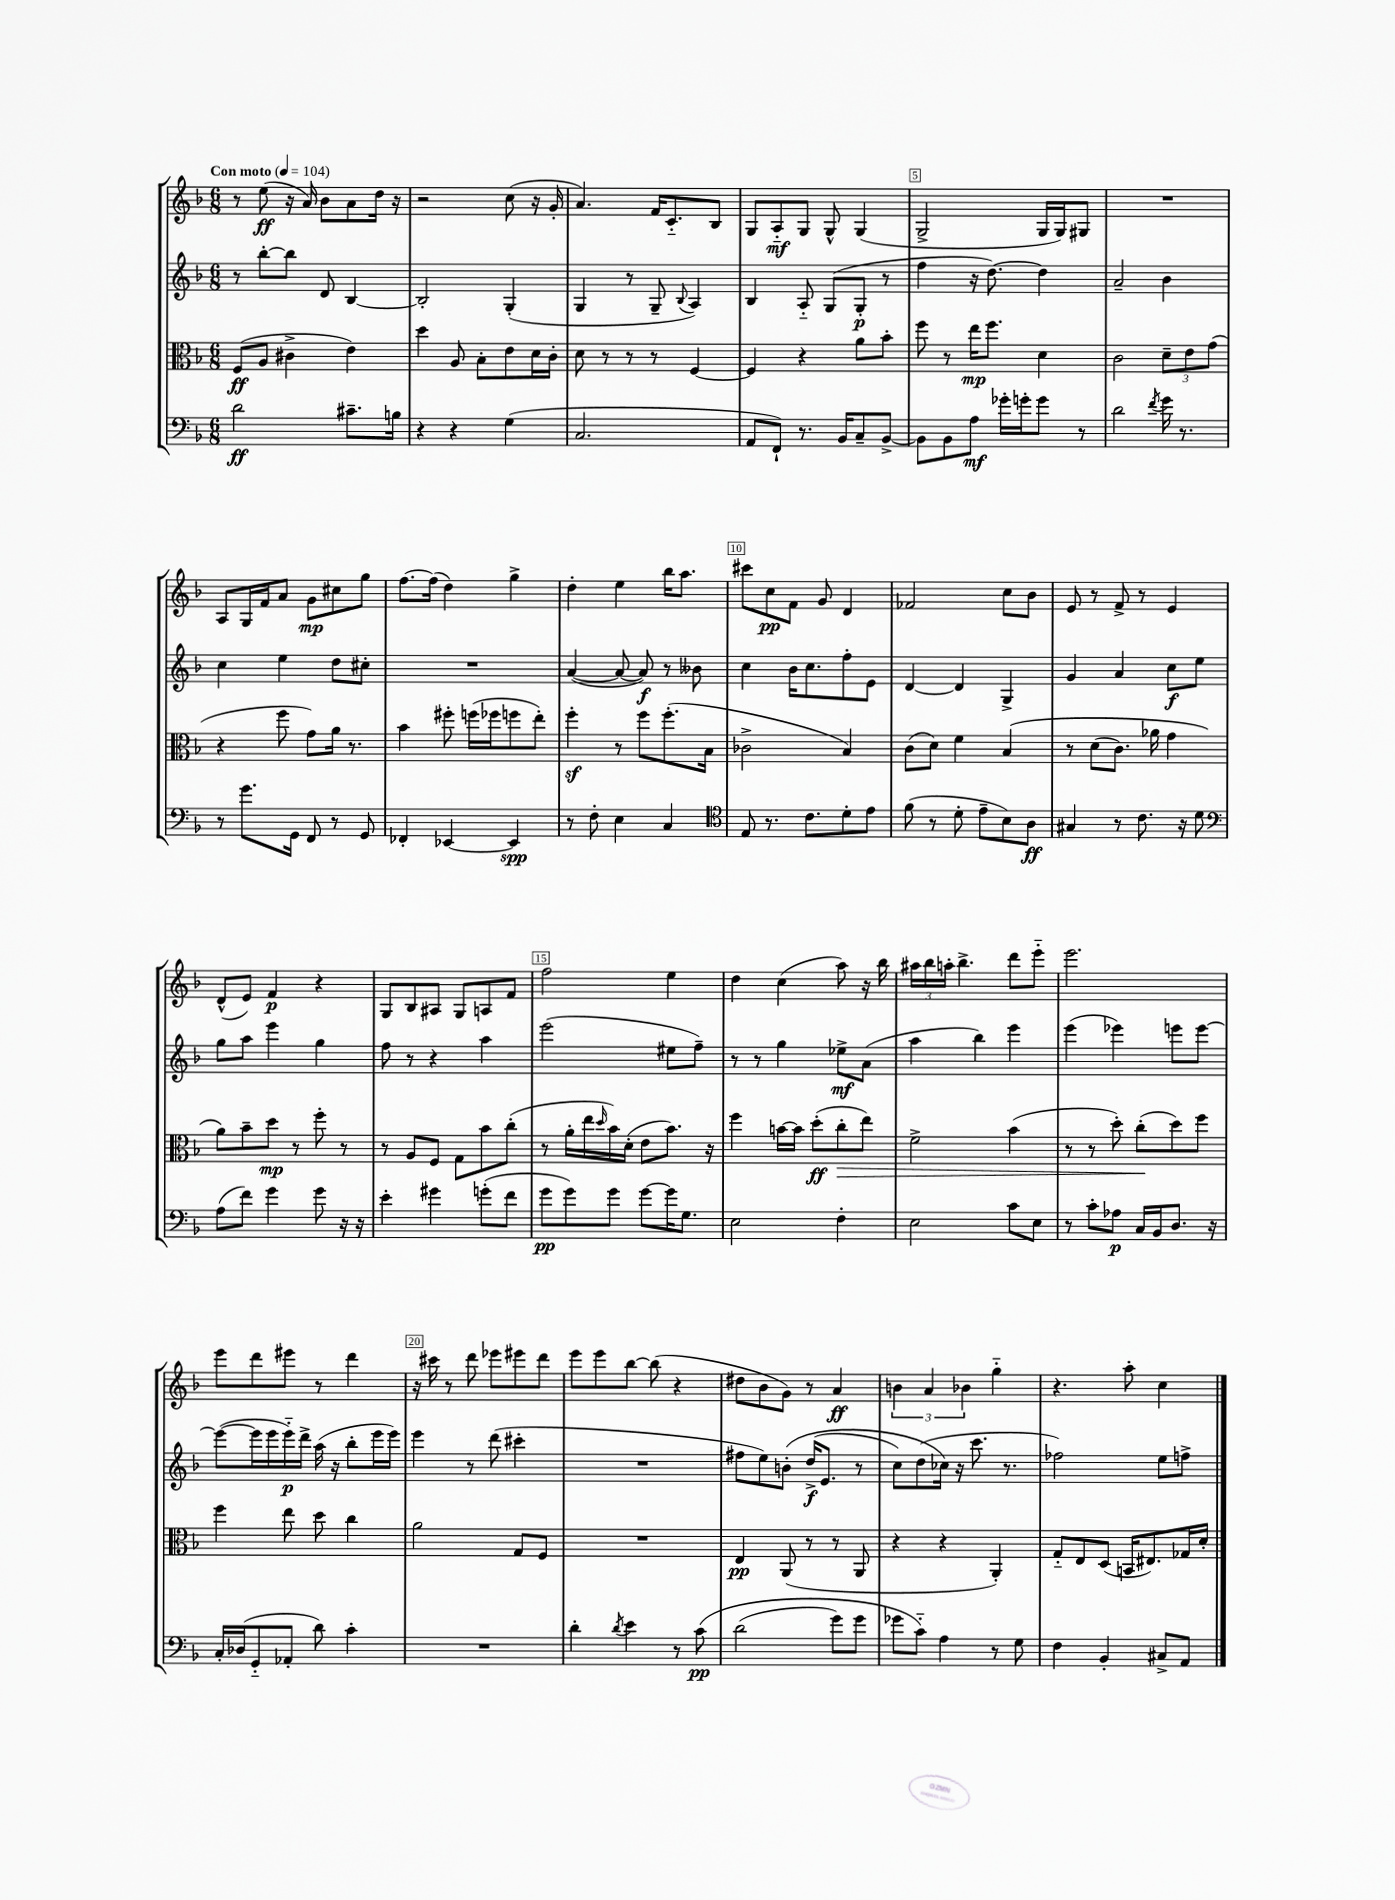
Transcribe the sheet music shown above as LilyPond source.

<<
\new StaffGroup <<
\new Staff = "s0" {
    \clef treble \key f \major \numericTimeSignature \time 6/8 \tempo "Con moto" 4 = 104
    r8 e''8\ff( r16 a'16) bes'8 a'8 d''16 r16 |
    r2 c''8( r16 g'16-. |
    a'4.) f'16 c'8.-_ bes8 |
    g8 a8-_\mf g8 g8-^ g4( |
    g2-> g16 g16) gis8 |
    R2. |
    a8 g16 f'16 a'8 g'8\mp cis''8 g''8 |
    f''8.~ f''16( d''4) g''4-> |
    d''4-. e''4 bes''16 a''8. |
    cis'''8 c''8\pp f'8 g'8 d'4 |
    fes'2 c''8 bes'8 |
    e'8 r8 f'8-> r8 e'4 |
    d'8-^( e'8) f'4\p r4 |
    g8 bes8 ais8 g8 a8 f'8 |
    f''2 e''4 |
    d''4 c''4( a''8) r16 bes''16 |
    \tuplet 3/2 { ais''16 bes''16 a''16-. } bes''4.-> d'''8 e'''8-_ |
    e'''2. |
    e'''8 d'''8 eis'''8 r8 d'''4 |
    r16 cis'''16 r8 d'''8 ees'''8 eis'''8 d'''8 |
    e'''8 e'''8 bes''8~ bes''8( r4 |
    dis''8 bes'8 g'8) r8 a'4\ff |
    \tuplet 3/2 { b'4 a'4 bes'4 } g''4-_ |
    r4. a''8-. c''4 \bar "|." |
}
\new Staff = "s1" {
    \clef treble \key f \major \numericTimeSignature \time 6/8
    r8 bes''8~-. bes''8 d'8 bes4~ |
    bes2-. g4-.( |
    g4 r8 g8-- \appoggiatura { bes8 } a4) |
    bes4 a8-_ g8( g8-.\p r8 |
    f''4 r16 d''8.~) d''4 |
    a'2-- bes'4 |
    c''4 e''4 d''8 cis''8-. |
    R2. |
    a'4~( a'8~ a'8\f) r8 beses'8 |
    c''4 bes'16 c''8. f''8-. e'8 |
    d'4~ d'4 g4-> |
    g'4 a'4 c''8\f e''8 |
    g''8 a''8 e'''4 g''4 |
    f''8 r8 r4 a''4 |
    e'''2( eis''8 f''8--) |
    r8 r8 g''4 ees''8->\mf a'8( |
    a''4 bes''4) e'''4 |
    e'''4( ees'''4) e'''8 e'''8~ |
    e'''8~( e'''16 e'''16 e'''16-_\p) d'''16-> a''16( r16 bes''8-. e'''16 e'''16) |
    e'''4 r8 d'''8( cis'''4-. |
    R2. |
    fis''8 e''8) b'8-.\( d''16->\f( e'8. r8 |
    c''8) d''8( ces''16\) r16 c'''8. r8. |
    fes''2) e''8 f''8-> \bar "|." |
}
\new Staff = "s2" {
    \clef alto \key f \major \numericTimeSignature \time 6/8
    f8\ff( a8 cis'4-> e'4) |
    d''4 a8 bes8-. e'8 d'16 c'16-. |
    d'8 r8 r8 r8 f4~ |
    f4 r4 a'8 bes'8-. |
    f''8 r8 e''16\mp f''8. d'4 |
    c'2 \tuplet 3/2 { d'8-- e'8 g'8( } |
    r4 f''8 g'8) a'16 r8. |
    bes'4 fis''8-. f''16( fes''16 f''8 e''8-.) |
    f''4-.\sf r8 f''8 f''8.-.( bes16 |
    ces'2-> bes4) |
    c'8( d'8) f'4 bes4\( |
    r8 d'8( c'8.) aes'16 g'4 |
    a'8\) bes'8-- d''8\mp r8 f''8-. r8 |
    r8 a8 f8 g8 bes'8 c''8-.( |
    r8 a'16-. e''16 \grace { d''16 } bes'16) d'16-.( e'8 bes'8.) r16 |
    f''4 b'16~ b'16 d''8-.\ff( c''8-.\> e''8) |
    f'2-> bes'4( |
    r8 r8 d''8-.) c''8-.\!( d''8) f''8 |
    f''4 e''8 d''8 c''4 |
    a'2 g8 f8 |
    R2. |
    e4\pp a,8( r8 r8 a,8 |
    r4 r4 a,4-.) |
    g8-_ e8 d8( b,16 eis8.) ges16 d'16-. \bar "|." |
}
\new Staff = "s3" {
    \clef bass \key f \major \numericTimeSignature \time 6/8
    d'2\ff cis'8.-- b16 |
    r4 r4 g4( |
    c2. |
    a,8 f,8-!) r8. bes,16 c8-- bes,8~-> |
    bes,8 bes,8 a8\mf ges'16-. g'16-. g'8 r8 |
    d'2 \acciaccatura { f'8 } g'16 r8. |
    r8 g'8. g,16 f,8 r8 g,8 |
    fes,4-. ees,4~ ees,4\spp |
    r8 f8-. e4 c4 |
    \clef tenor e8 r8. c'8. d'8-. e'8 |
    f'8( r8 d'8-. e'8-- bes8) a8\ff |
    gis4 r8 c'8. r16 d'8 |
    \clef bass a8( f'8) g'4 g'8 r16 r16 |
    e'4-. gis'4 g'8-.( f'8 |
    g'8\pp g'8) g'8 g'8~ g'16 g8. |
    e2 f4-. |
    e2 c'8 e8 |
    r8 c'8-. aes8\p c16 bes,16 d8. r16 |
    c16-. des16( g,8-_ aes,8-. d'8) c'4-. |
    R2. |
    d'4-. \acciaccatura { d'8 } e'4 r8 c'8\pp\( |
    d'2( g'8) g'8 |
    ges'8 c'8-_\) a4 r8 g8 |
    f4 bes,4-. cis8-> a,8 \bar "|." |
}
>>
>>
\layout { \context { \Score \override BarNumber.break-visibility = ##(#f #t #t) barNumberVisibility = #(every-nth-bar-number-visible 5) \override BarNumber.stencil = #(make-stencil-boxer 0.1 0.3 ly:text-interface::print) } }
